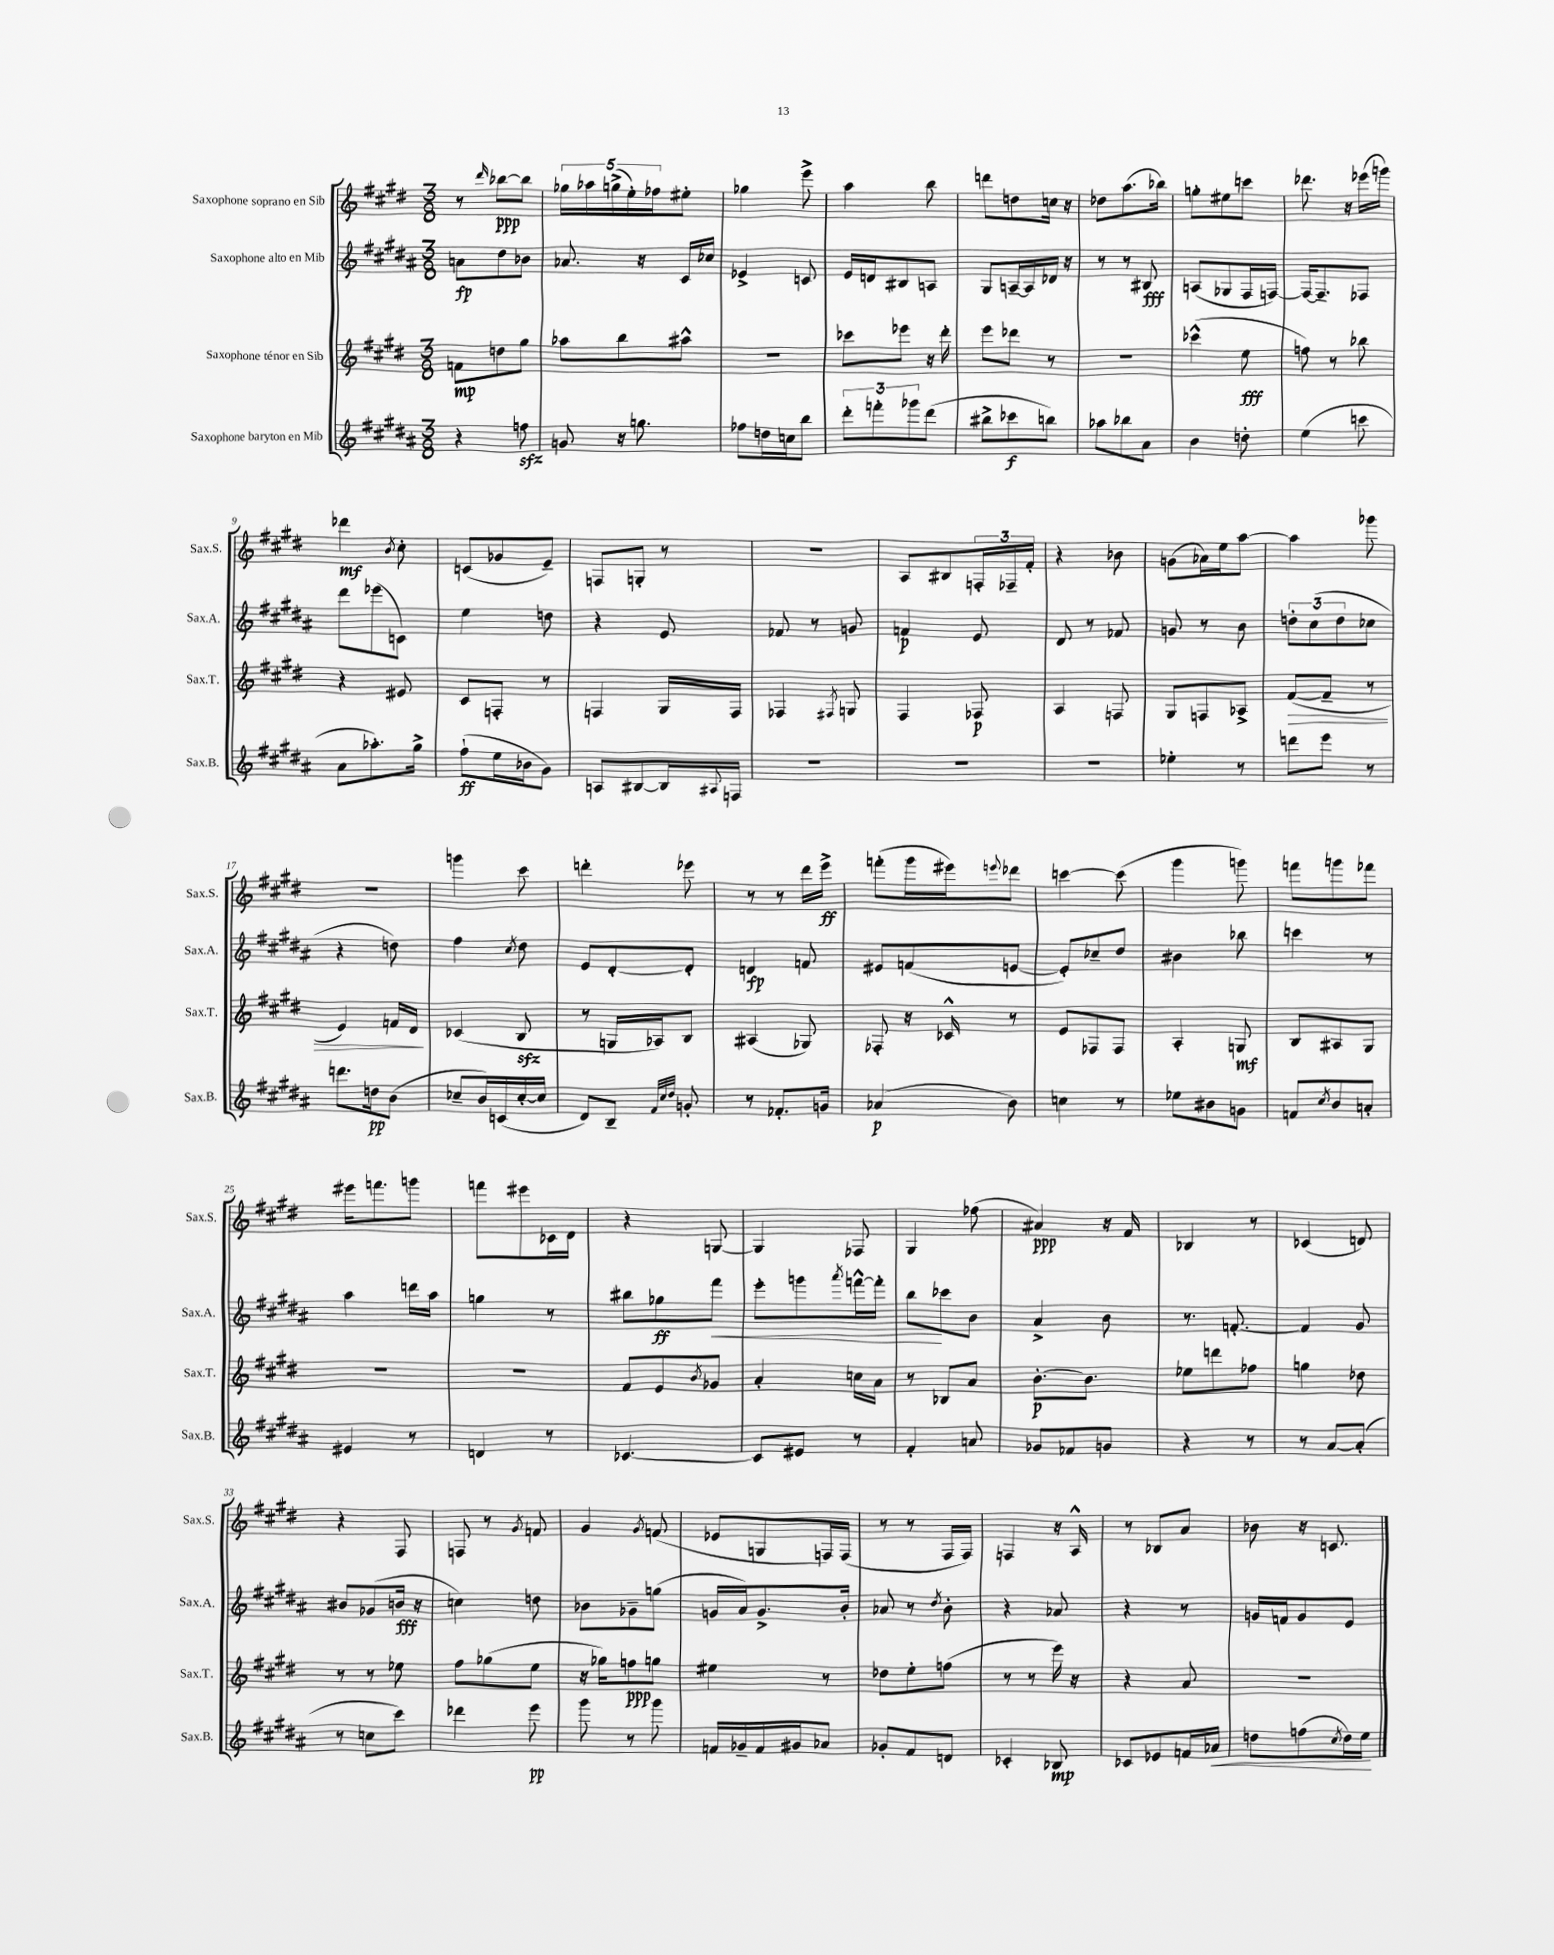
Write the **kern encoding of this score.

**kern	**kern	**kern	**kern
*staff4	*staff3	*staff2	*staff1
*clefG2	*clefG2	*clefG2	*clefG2
*k[f#c#g#d#a#]	*k[f#c#g#d#]	*k[f#c#g#d#a#]	*k[f#c#g#d#]
*M3/8	*M3/8	*M3/8	*M3/8
4r	8f\L	8a\L	8r
.	.	.	16qqddd#/
.	8dd\	8dd#\	[8bb-\L
8ff\	8gg#\J	8b-\J	8bb-\]J
=	=	=	=
8g/	8aa-\L	8.a-/	20gg-\LL
.	.	.	20aa-\
.	.	.	(20gg^\
16r	8bb\	.	.
.	.	.	20ee'\)
8.gg\	.	16r	.
.	.	.	20ff-\J
.	8aa#^^\J	16c#/LL	8ee#'\J
.	.	16cc-/JJ	.
=	=	=	=
8ff-\L	4.r	4e-^/	4gg-\
16dd\L	.	.	.
16cc\J	.	.	.
8bb\J	.	8c/	8eee^\
=	=	=	=
12ddd#'\L	8ccc-\L	16e/LL	4aa\
.	.	16d/J	.
12fff'\	.	.	.
.	8eee-\J	8B#/	.
12ggg-\	.	.	.
(8ddd#\J	16r	8A/J	8bb\
.	16ddd#'\	.	.
=	=	=	=
8bb#^\L	8eee\L	8G#/L	8ddd\L
8ccc-\	8ddd-\J	[16A~/L	8dd\
.	.	16A/]	.
8bb\J)	8r	16d-/JJ	16cc\Jk
.	.	16r	16r
=	=	=	=
8aa-\L	4.r	8r	8dd-\L
8bb-\	.	8r	(8.aa\
8a#\J	.	8B#/	.
.	.	.	16bb-\Jk)
=	=	=	=
4b\	(4ccc-^^\	(8A/L	8gg'\L
.	.	8G-/	8ee#\
8dd'\	8ee\	16F#/L	8ccc\J
.	.	[16F/JJ)	.
=	=	=	=
(4ee\	8ff\)	16F/_LK	8.ddd-\
.	.	8.F~/]	.
.	8r	.	.
.	.	.	16r
8ccc\	8bb-\	8F-/J	(16eee-\LL
.	.	.	16ggg\JJ)
=	=	=	=
8a#\L	4r	8ddd#\L	4ddd-\
8.aa-'\)	.	(8eee-\	.
.	.	.	8qb/
.	8e#/	8c\J)	8cc#'\
16gg#^\Jk	.	.	.
=	=	=	=
(8ff#`\L	8c#/L	4ee\	(8c/L
16ee\L	8F'/J	.	8g-/
16b-\J	.	.	.
8g#\J)	8r	8dd\	8e~/J)
=	=	=	=
8A/L	4F/	4r	8F/L
[8B#/	.	.	8G'/J
16B#/]L	16G#/LL	8e/	8r
8qqA#/	.	.	.
16F/JJ	16F/JJ	.	.
=	=	=	=
4.r	4F-/	8f-/	4.r
.	.	8r	.
.	8qF#/	.	.
.	8G/	8g/	.
=	=	=	=
4.r	4F#/	4f/	8A/L
.	.	.	8B#/
.	8F-/	8e/	24F'/L
.	.	.	24F-~/
.	.	.	24f#'/JJ
=	=	=	=
4.r	4A/	8d#/	4r
.	.	8r	.
.	8F/	8f-/	8b-\
=	=	=	=
4ee-'\	8G#/L	8g/	(8g\L
.	8F/	8r	16a-\L)
.	.	.	16ee\J
8r	8A-^/J	8b\	[8aa\J
=	=	=	=
8ddd\L	([8f#/L	12dd'\L	4aa\]
.	.	(12cc#\	.
8eee\J	8f#~/]J	.	.
.	.	12dd\	.
8r	8r	8cc-\J	8ggg-\
=	=	=	=
8.ddd\L	4e/)	4r	4.r
16dd\k	.	.	.
(8b\J	16f/LL	8dd\)	.
.	16d#/JJ	.	.
=	=	=	=
8cc-~/L	(4c-/	4ff#\	4ggg\
16b/L)	.	.	.
(16c/	.	.	.
.	.	8qcc#/	.
[16cc-'/	8B/	8dd#\	8ccc#\
16cc-/]JJ	.	.	.
=	=	=	=
8d#/L)	8r	8e/L	4ddd'\
8B~/J	16G/LL	[8d#'/	.
.	16A-/J)	.	.
32qqf#/LLL	.	.	.
32qqcc#/	.	.	.
32qqdd#/JJJ	.	.	.
8g'/	8B/J	8d#'/]J	8eee-\
=	=	=	=
8r	(4A#/	4d/	8r
8.f-'/L	.	.	8r
.	8G-/)	8f/	16ddd#\LL
16g/Jk	.	.	16eee^\JJ
=	=	=	=
(4a-/	8F-'/	8e#/L	(8fff'\L
.	16r	(8f/	16ggg#\L
.	16c-^^/	.	16eee#\J)
.	.	.	8qqeee/
8b\)	8r	[8e/J	8ddd-\J
=	=	=	=
4cc\	8e/L	8e'/]L)	[4ccc\
.	8F-/	8cc-~/	.
8r	8F-/J	8dd#/J	(8ccc\]
=	=	=	=
8ee-\L	4A'/	4b#\	4ggg#\
8b#\	.	.	.
8g\J	8G/	8bb-\	8ggg\)
=	=	=	=
8f/L	8B/L	4ccc\	8fff\L
8qcc#/	.	.	.
8b/	8A#/	.	8ggg\
8a'/J	8G#/J	8r	8fff-\J
=	=	=	=
4e#/	4.r	4aa#\	16eee#\LK
.	.	.	8.fff\
8r	.	16ddd\LL	8ggg\J
.	.	16aa#\JJ	.
=	=	=	=
4d/	4.r	4gg\	8fff\L
.	.	.	8eee#\
8r	.	8r	16c-\L
.	.	.	16d#\JJ
=	=	=	=
[4.c-/	8f#/L	8bb#\L	4r
.	8e/	8gg-\	.
.	8qb/	.	.
.	8g-/J	8fff#\J	[8G/
=	=	=	=
8c-/]L	4a'/	8eee'\L	4G/]
8e#/J	.	8ggg\	.
.	.	8qaaa#/	.
8r	16cc\LL	[16fff^^\L	8F-/
.	16a\JJ	16fff'\]JJ	.
=	=	=	=
4f#'/	8r	8bb\L	4G#/
.	8B-/L	8ccc-\	.
8a/	8a/J	8b\J	(8ff-\
=	=	=	=
8g-/L	[8.b'\L	4a#^/	4a#/)
8f-/	.	.	.
.	8.b\]J	.	.
8g/J	.	8b\	16r
.	.	.	16f#/
=	=	=	=
4r	8ee-\L	8.r	4B-/
.	8ddd\	.	.
.	.	[8.f'/	.
8r	8ff-\J	.	8r
=	=	=	=
8r	4gg\	4f/]	(4c-/
[8a#/L	.	.	.
(8a#'/]J	8dd-\	8g#/	8d/)
=	=	=	=
8r	8r	8b#/L	4r
8cc\L	8r	(8g-/	.
8ccc#\J)	8ee-\	16b/Jk	8F#/
.	.	16r	.
=	=	=	=
4ddd-\	8ff#\L	4cc\)	8F/
.	(8gg-\	.	8r
.	.	.	8qg#/
8eee\	8ee\J	8dd\	8f/
=	=	=	=
8ggg#\	16r	8b-\L	4g#/
.	16gg-\LK)	.	.
8r	8ff\	8g-~\	.
.	.	.	8qg#/
8ggg#\	8gg\J	(8gg\J	(8f/
=	=	=	=
16f/LL	4ee#\	16g/LL	8e-/L
16g-~/	.	16a#/J)	.
16f/	.	8.g^/	8G/
16g#/J	.	.	.
8a-/J	8r	.	16F/L)
.	.	16b'/Jk	(16F/JJ
=	=	=	=
8g-'/L	8dd-\L	8a-/	8r
8f#/	8ee'\	8r	8r
.	.	8qdd#/	.
8d/J	(8ff\J	8b'\	16F#/LL
.	.	.	16F#/JJ)
=	=	=	=
4c-'/	8r	4r	4F/
.	8r	.	.
8B-/	16eee\)	8a-/	16r
.	16r	.	16A^^/
=	=	=	=
8c-/L	4r	4r	8r
8e-/	.	.	8B-/L
16f/L	8a/	8r	8a/J
16a-/JJ	.	.	.
=	=	=	=
8dd\L	4.r	16g/LL	8b-\
.	.	16f/J	.
(8ff\	.	8g/	16r
.	.	.	8.c/
8qcc#/	.	.	.
16dd\L)	.	8e/J	.
16ee\JJ	.	.	.
==	==	==	==
*-	*-	*-	*-
